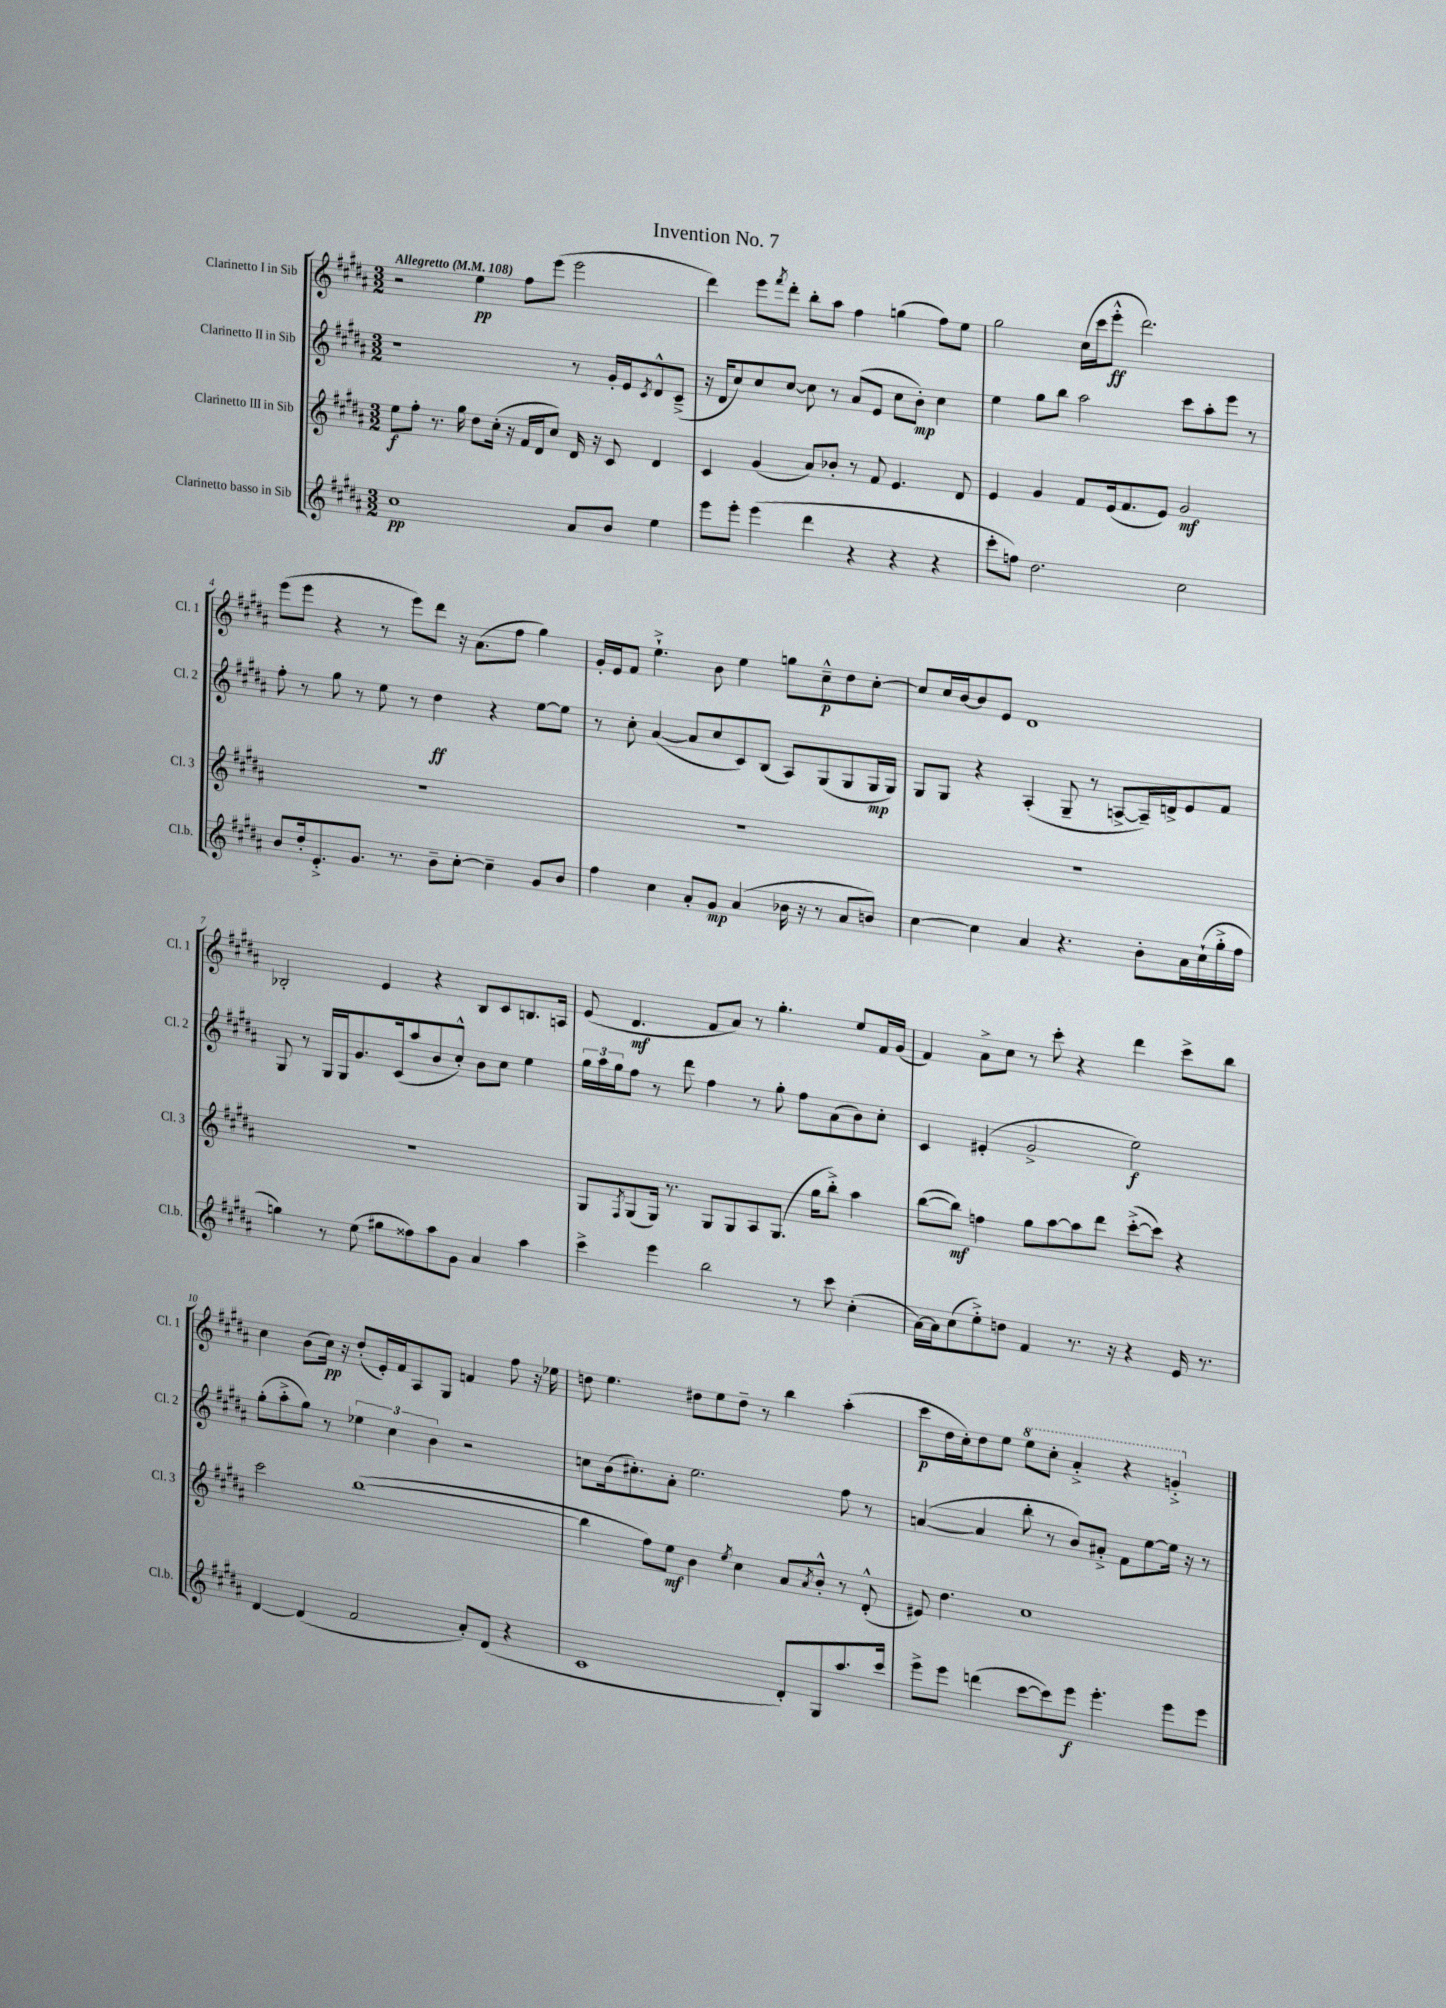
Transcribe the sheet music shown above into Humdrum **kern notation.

**kern	**dynam	**kern	**dynam	**kern	**dynam	**kern	**dynam
*part4	*part4	*part3	*part3	*part2	*part2	*part1	*part1
*staff4	*staff4	*staff3	*staff3	*staff2	*staff2	*staff1	*staff1
*I"Clarinetto basso in Sib	*	*I"Clarinetto III in Sib	*	*I"Clarinetto II in Sib	*	*I"Clarinetto I in Sib	*
*I'Cl.b.	*	*I'Cl. 3	*	*I'Cl. 2	*	*I'Cl. 1	*
*clefG2	*	*clefG2	*	*clefG2	*	*clefG2	*
*k[f#c#g#d#a#]	*	*k[f#c#g#d#a#]	*	*k[f#c#g#d#a#]	*	*k[f#c#g#d#a#]	*
*M3/2	*	*M3/2	*	*M3/2	*	*M3/2	*
*MM108	*	*MM108	*	*MM108	*	*MM108	*
=1	=1	=1	=1	=1	=1	=1	=1
!	!	!	!	!	!	!LO:TX:a:B:t=Allegretto	!
1cc#	pp	8ee\L	f	1r	.	2r	.
.	.	8ff#'\J	.	.	.	.	.
.	.	8.r	.	.	.	.	.
.	.	16gg#\	.	.	.	.	.
.	.	8dd#\L	.	.	.	4ee\	pp
.	.	(16cc#'\Jk	.	.	.	.	.
.	.	16r	.	.	.	.	.
.	.	16f#/LL	.	.	.	8ff#\L	.
.	.	16d#/J	.	.	.	.	.
.	.	8cc#/J)	.	.	.	(8eee\J	.
8a#/L	.	16d#/	.	8r	.	2eee\	.
.	.	16r	.	.	.	.	.
8b/J	.	8c#/	.	16g#'/LL	.	.	.
.	.	.	.	16e/J	.	.	.
.	.	.	.	8qc#/	.	.	.
4ee\	.	4d#/	.	8d#^^/	.	.	.
.	.	.	.	(8c#~^/J	.	.	.
=2	=2	=2	=2	=2	=2	=2	=2
8eee\L	.	4c#/	.	16r	.	4ddd#\)	.
.	.	.	.	16d#/KL	.	.	.
8eee'\J	.	.	.	8cc#/)	.	.	.
(4eee\	.	(4g#/	.	8cc#/	.	8eee\L	.
.	.	.	.	.	.	8qfff#/	.
.	.	.	.	[8cc#/J	.	8ddd#'\J	.
4ddd#\	.	8a#/L)	.	8cc#\]	.	8bb'\L	.
.	.	8b-X'/J	.	8r	.	8aa#\J	.
4r	.	8r	.	(8a#/L	.	4ff#\	.
.	.	8f#/	.	8e/J	.	.	.
4r	.	4.e/	.	8cc#\L	.	(4ggn\	.
.	.	.	.	8b'\J)	mp	.	.
4r	.	.	.	4cc#\	.	8ff#\L)	.
.	.	8d#/	.	.	.	8ee\J	.
=3	=3	=3	=3	=3	=3	=3	=3
8ccc#'\L	.	4e/	.	4ee\	.	2gg#\	.
8ffn\J)	.	.	.	.	.	.	.
2.dd#\	.	4g#/	.	8gg#\L	.	.	.
.	.	.	.	8bb\J	.	.	.
.	.	8f#/L	.	2aa#\	.	(16cc#\LL	.
.	.	.	.	.	.	16ccc#\J	.
.	.	(16e/k	.	.	.	8eee'^^\J	ff
.	.	8.f#/	.	.	.	.	.
.	.	.	.	.	.	2.ddd#\)	.
.	.	8e/J)	.	.	.	.	.
2cc#\	.	2g#/	mf	8ccc#\L	.	.	.
.	.	.	.	8aa#'\	.	.	.
.	.	.	.	8eee\J	.	.	.
.	.	.	.	8r	.	.	.
!!LO:LB:g=z
=4	=4	=4	=4	=4	=4	=4	=4
8b/L	.	1.r	.	8ff#'\	.	(8eee\L	.
16dd#'/k	.	.	.	8r	.	8eee\J	.
8.e'^/	.	.	.	.	.	.	.
.	.	.	.	8gg#\	.	4r	.
8.g#/J	.	.	.	8r	.	.	.
.	.	.	.	8ee\	.	8r	.
8.r	.	.	.	.	.	.	.
.	.	.	.	8r	.	8eee\L)	.
8b~\L	.	.	.	4dd#\	ff	8ddd#\J	.
[8cc#'\J	.	.	.	.	.	16r	.
.	.	.	.	.	.	(8.a#\L	.
4cc#~\]	.	.	.	4r	.	.	.
.	.	.	.	.	.	8ff#\J	.
8g#/L	.	.	.	[8ee\L	.	4gg#\)	.
8b/J	.	.	.	8ee\J]	.	.	.
=5	=5	=5	=5	=5	=5	=5	=5
4ff#\	.	1.r	.	8r	.	16g#'/LL	.
.	.	.	.	.	.	16e/J	.
.	.	.	.	8cc#'\	.	8f#/J	.
4cc#\	.	.	.	([4a#/	.	4.ee`^\	.
8a#'/L	.	.	.	8a#/L]	.	.	.
8g#/J	mp	.	.	8cc#/	.	8b\	.
(4a#/	.	.	.	8c#/)	.	4ee\	.
.	.	.	.	(8B/J	.	.	.
16b-X\	.	.	.	8A#/L)	.	8ggn\L	.
16r	.	.	.	.	.	.	.
8r	.	.	.	(8G#/	.	8cc#~^^\	p
8a#/L	.	.	.	8G#/	.	8dd#\	.
8bn/J)	.	.	.	16G#/L	mp	[8cc#'\J	.
.	.	.	.	16G#/JJ)	.	.	.
=6	=6	=6	=6	=6	=6	=6	=6
[4cc#\	.	1.r	.	8G#/L	.	8cc#/L]	.
.	.	.	.	8G#/J	.	16cc#/L	.
.	.	.	.	.	.	[16b/J	.
4cc#\]	.	.	.	4r	.	8b/]	.
.	.	.	.	.	.	8e/J	.
4a#/	.	.	.	(4A#'/	.	1d#	.
4.r	.	.	.	8G#~/	.	.	.
.	.	.	.	8r	.	.	.
.	.	.	.	[8An^/L	.	.	.
8b'\L	.	.	.	16A~/L])	.	.	.
.	.	.	.	16dn^/J	.	.	.
16a#\L	.	.	.	8e/	.	.	.
(16cc#`\	.	.	.	.	.	.	.
16gg#'^\	.	.	.	8f#/J	.	.	.
16ff#\JJ	.	.	.	.	.	.	.
!!LO:LB:g=z
=7	=7	=7	=7	=7	=7	=7	=7
4ggn\)	.	1.r	.	8G#/	.	2B-X'/	.
.	.	.	.	8r	.	.	.
8r	.	.	.	16G#/LL	.	.	.
.	.	.	.	16G#/J	.	.	.
(8ee\	.	.	.	8.g#/	.	.	.
8gg#X\L	.	.	.	.	.	4e/	.
.	.	.	.	(16c#/k	.	.	.
8ff##X\)	.	.	.	8aa#/	.	.	.
8aa#\	.	.	.	8b/	.	4r	.
8g#\J	.	.	.	8cc#'^^/J)	.	.	.
4a#/	.	.	.	8b\L	.	8B-/L	.
.	.	.	.	8cc#\J	.	8c#/	.
4aa#\	.	.	.	4ee\	.	8.Bn/	.
.	.	.	.	.	.	16An/Jk	.
=8	=8	=8	=8	=8	=8	=8	=8
4ccc#^\	.	8G#/L	.	24gg#\LL	.	(8e/	.
.	.	.	.	24aa#\	.	.	.
.	.	.	.	24gg#\J	.	.	.
.	.	8qF#/	.	.	.	.	.
.	.	(8G#/	.	8ff#\J	.	4.d#/	mf
4eee\	.	16G#/Jk)	.	8r	.	.	.
.	.	8.r	.	.	.	.	.
.	.	.	.	8ddd#\	.	.	.
2bb\	.	8G#/L	.	4ff#\	.	8f#/L	.
.	.	8G#/	.	.	.	8a#/J)	.
.	.	8A#/	.	8r	.	8r	.
.	.	(8.G#/J	.	8gg#'\	.	4.gg#'\	.
8r	.	.	.	8ff#\L	.	.	.
.	.	16gg#\KL	.	.	.	.	.
8ccc#\	.	8bb'^\J)	.	(8a#\	.	.	.
(4cc#'\	.	4aa#\	.	8b\)	.	8ee/L	.
.	.	.	.	8cc#'\J	.	16f#/L	.
.	.	.	.	.	.	(16g#/JJ	.
=9	=9	=9	=9	=9	=9	=9	=9
[16a#\LL)	.	([8bb\L	.	4c#/	.	4f#/)	.
16a#\J]	.	.	.	.	.	.	.
(8cc#\	.	8bb\J])	mf	.	.	.	.
8ee'^\)	.	4ffn\	.	(4e#X'/	.	8a#^\L	.
8ddn\J	.	.	.	.	.	8cc#\J	.
4f#/	.	8gg#\L	.	2g#^/	.	8r	.
.	.	[8aa#\	.	.	.	8ccc#'\	.
8.r	.	8aa#\]	.	.	.	4r	.
.	.	8ddd#\J	.	.	.	.	.
16r	.	.	.	.	.	.	.
4r	.	([8ccc#'^\L	.	2ee\)	f	4ddd#\	.
.	.	8ccc#\J])	.	.	.	.	.
16e/	.	4r	.	.	.	8ccc#^\L	.
8.r	.	.	.	.	.	.	.
.	.	.	.	.	.	8bb\J	.
!!LO:LB:g=z
=10	=10	=10	=10	=10	=10	=10	=10
[4d#/	.	2ccc#\	.	(8gg#'\L	.	4cc#\	.
.	.	.	.	8aa#'^\	.	.	.
(4d#/]	.	.	.	8gg#\J)	.	(8b\L	.
.	.	.	.	8r	.	16cc#\Jk)	pp
.	.	.	.	.	.	16r	.
2f#/	.	([1bb	.	6ee-X\	.	(8dd#'/L	.
.	.	.	.	.	.	16e'/L)	.
.	.	.	.	6cc#\	.	.	.
.	.	.	.	.	.	16f#/J	.
.	.	.	.	.	.	8A#/	.
.	.	.	.	6b\	.	.	.
.	.	.	.	.	.	8G#/J	.
8a#'/L)	.	.	.	2r	.	4fn/	.
(8d#/J	.	.	.	.	.	.	.
4r	.	.	.	.	.	8ff#\	.
.	.	.	.	.	.	16r	.
.	.	.	.	.	.	16ee-X\	.
=11	=11	=11	=11	=11	=11	=11	=11
1c#	.	4bb\]	.	8ccn\L	.	8ddn\	.
.	.	.	.	(16b\k	.	4.ee\	.
.	.	.	.	8.cc#X'\)	.	.	.
.	.	8ff#\L)	.	.	.	.	.
.	.	8ee\J	mf	8a#'\J	.	.	.
.	.	4b\	.	2.ee\	.	8dd#X\L	.
.	.	.	.	.	.	8ee\	.
.	.	8qee/	.	.	.	.	.
.	.	4cc#\	.	.	.	8dd#~\J	.
.	.	.	.	.	.	8r	.
8d#'/L)	.	8a#/L	.	.	.	4bb\	.
.	.	8qa#/	.	.	.	.	.
8G#/	.	8b'^^/J	.	.	.	.	.
8.aa#/	.	8r	.	8ff#\	.	(4aa#'\	.
.	.	(8d#'^^/	.	8r	.	.	.
16ccc#/Jk	.	.	.	.	.	.	.
=12	=12	=12	=12	=12	=12	=12	=12
8eee^\L	.	8e#X/)	.	([4an/	.	8ccc#\L	p
8eee\J	.	4.dd#\	.	.	.	16dd#\L	.
.	.	.	.	.	.	16cc#'\J)	.
(4dddn\	.	.	.	4a/]	.	8dd#\	.
.	.	.	.	.	.	8ee\J	.
*	*	*	*	*	*	*8va	*
[8ccc#\L	.	1cc#	.	8bb'\	.	8eee\L	.
8ccc#\])	.	.	.	8r	.	8ccc#'\J	.
8eee\J	f	.	.	8b/L)	.	4aa#'^/	.
4.eee'\	.	.	.	8a#X'^/J	.	.	.
.	.	.	.	8f#\L	.	4r	.
.	.	.	.	[8ee\	.	.	.
8eee\L	.	.	.	16ee\Jk]	.	4ggn'^/	.
.	.	.	.	16r	.	.	.
8eee\J	.	.	.	8r	.	.	.
*	*	*	*	*	*	*X8va	*
==	==	==	==	==	==	==	==
*-	*-	*-	*-	*-	*-	*-	*-
